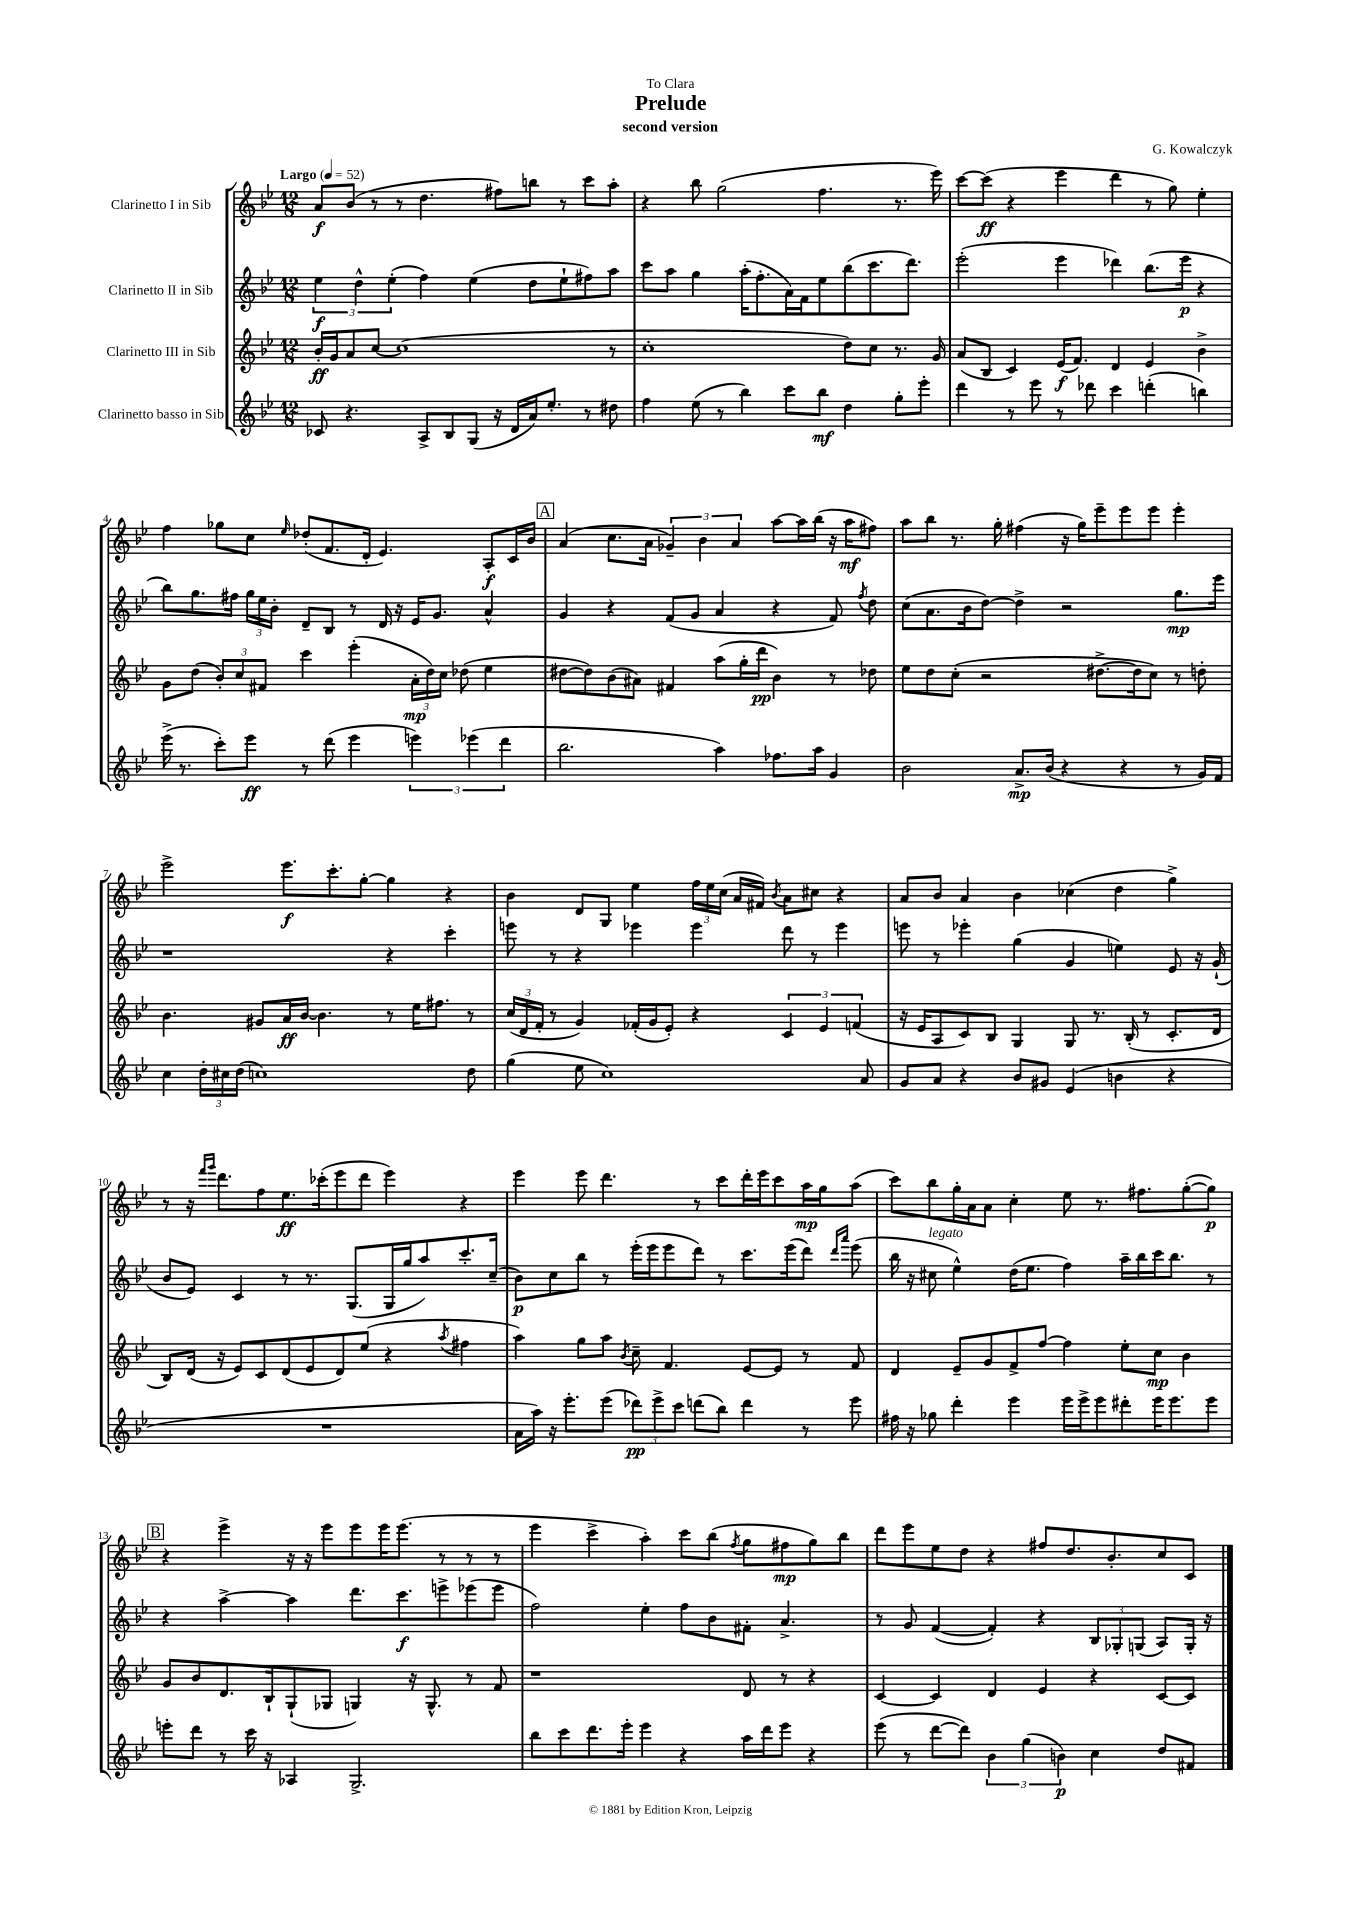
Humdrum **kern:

**kern	**kern	**kern	**kern
*staff4	*staff3	*staff2	*staff1
*clefG2	*clefG2	*clefG2	*clefG2
*k[b-e-]	*k[b-e-]	*k[b-e-]	*k[b-e-]
*M12/8	*M12/8	*M12/8	*M12/8
*MM52	*MM52	*MM52	*MM52
8c-	16b-'	6ee-	8a
.	16g	.	.
4.r	8a	.	(8b-
.	.	6dd^^	.
.	[8cc	.	8r
.	.	(6ee-'	.
.	(1cc]	.	8r
8A^	.	4ff)	4.dd
8B-	.	.	.
(8G	.	(4ee-	.
16r	.	.	8ff#)
16d	.	.	.
16a)	.	8dd	8bb
8.ee-'	.	.	.
.	.	8ee-`	8r
8r	.	8ff#)	8ccc
8dd#	8r	8aa	8aa'
=	=	=	=
4ff	1cc'	8ccc	4r
.	.	8aa	.
(8ee-	.	4gg	8bb-
8r	.	.	(2gg
4bb-)	.	(16aa'	.
.	.	8.ff'	.
8ccc	.	16a)	.
.	.	16f	.
8bb-	.	8ee-	4.ff
4dd	8dd)	(8bb-	.
.	8cc	8.ccc	.
8gg'	8.r	.	8.r
.	.	8.ddd)	.
8eee-'	.	.	.
.	16g	.	16eee-)
=	=	=	=
4ddd	(8a	(2eee-'	[8ccc
.	8B-	.	(8ccc]
8r	4c)	.	4r
8eee-	.	.	.
8r	(16e-	4eee-	4eee-
.	8.f)	.	.
8ddd-	.	.	.
4ccc	4d	4ddd-)	4ddd
(4ddd'	4e-	(8.bb-	8r
.	.	.	8gg)
.	.	16eee-	.
4bb)	4b-^	4r	4ee-'
=	=	=	=
(16eee-^	8g	8bb-)	4ff
8.r	.	.	.
.	(8dd	8.gg	.
8ccc')	12b-')	.	8gg-
.	.	16ff#	.
.	12cc	.	.
8eee-	.	24gg	8cc
.	12f#	24ee-	.
.	.	24b-'	.
.	.	.	16qqee-
8r	4ccc	8d~	(8dd-'
(8ddd	.	8B-	8.f
4eee-	(4eee-'	8r	.
.	.	.	16d'
.	.	16d	4.e-)
.	.	16r	.
6eee)	24a'	16e-	.
.	24dd)	.	.
.	.	8.g	.
.	24cc	.	.
.	(8dd-	.	.
(6eee-	.	.	.
.	4ee-	4a^^	8A'
6ddd	.	.	.
.	.	.	16c
.	.	.	16b-
=	=	=	=
2.bb-	[8dd#	4g	(4a
.	8dd#])	.	.
.	(8b-	4r	8.cc
.	8a#)	.	.
.	.	.	16a
.	4f#	(8f	6g-~)
.	.	8g	.
.	.	.	6b-
4aa)	(8aa	4a	.
.	.	.	6a
.	16gg'	.	.
.	16ddd	.	.
8.ff-	4b-)	4r	[8aa
.	.	.	16aa]
16aa	.	.	(16bb-
4g	8r	8f)	16r
.	.	.	16aa
.	.	8qff	.
.	8dd-	8dd	8ff#)
=	=	=	=
2b-	8ee-	(8cc	8aa
.	8dd	8.a	8bb-
.	(8cc'	.	8.r
.	.	16b-	.
.	2r	[8dd)	.
.	.	.	16gg'
8.a^	.	4dd^]	(4ff#
(16b-	.	.	.
4r	.	2r	16r
.	.	.	16gg)
.	[8.dd#^	.	8eee-~
4r	.	.	8eee-
.	16dd#]	.	.
.	8cc)	.	8eee-
8r	8r	8.gg	4eee-'
16g)	8dd'	.	.
16f	.	16eee-	.
=	=	=	=
4cc	4.b-	1r	2eee-^
24dd'	.	.	.
24cc#	.	.	.
(24dd	.	.	.
1cc)	8g#	.	.
.	16a	.	8.eee-
.	[16b-	.	.
.	4.b-]	.	.
.	.	.	8.ccc'
.	.	.	[8gg'
.	8r	4r	4gg]
.	16ee-	.	.
.	8.ff#	.	.
.	.	4ccc'	4r
8dd	8r	.	.
=	=	=	=
(4gg	(24cc	8eee	4b-
.	24d	.	.
.	24f'	.	.
.	8r	8r	.
8ee-	4g)	4r	8d
1cc)	.	.	8G
.	(16f-'	4eee-	4ee-
.	16g	.	.
.	8e-')	.	.
.	4r	4eee-	24ff
.	.	.	24ee-
.	.	.	(24cc
.	.	.	16a
.	.	.	16f#)
.	.	.	8qb-
.	6c	8ddd	8a
.	.	8r	8cc#
.	6e-	.	.
.	.	4eee-	4r
.	(6f	.	.
8a	.	.	.
=	=	=	=
8g	16r	8eee	8a
.	16e-	.	.
8a	8A	8r	8b-
4r	8c)	4eee-'	4a
.	8B-	.	.
8b-	4G	(4gg	4b-
8g#	.	.	.
(4e-	8G	4g	(4cc-
.	8.r	.	.
4b	.	4ee)	4dd
.	(16B-'	.	.
.	8r	.	.
4r	8.c'	8e-	4gg^)
.	.	16r	.
.	16d	(16g`	.
=	=	=	=
1.r	8B-)	8b-	8r
.	(16d	8e-)	16r
.	.	.	16qqfff
.	.	.	16qqggg
.	16r	.	8.ddd
.	8e-)	4c	.
.	8c	.	8ff
.	(8d	8r	8.ee-
.	8e-	8.r	.
.	.	.	(16ccc-'
.	8d)	.	8eee-
.	.	(8.G	.
.	(8ee-	.	8ddd
.	4r	16G	4eee-)
.	.	16gg	.
.	.	8aa)	.
.	8qaa	.	.
.	4ff#	8.ccc'	4r
.	.	(16cc~	.
=	=	=	=
16a	4aa)	8b-)	4eee-
16aa)	.	.	.
16r	.	8cc	.
8.eee-'	.	.	.
.	8gg	8bb-	8eee-
(8eee-	8aa	8r	4.ddd
.	8qb-	.	.
12ddd-)	8cc~	(16eee-'	.
.	.	16eee-	.
12eee-^	.	.	.
.	4.f	8eee-	.
12ccc	.	.	.
(8ddd	.	8ddd)	8r
8bb-)	.	8r	8ccc
4ddd	[8e-	8.ccc	16ddd'
.	.	.	16eee-
.	8e-]	.	8ccc
.	.	(16eee-	.
8r	8r	8ddd)	16aa
.	.	.	16gg
.	.	16qqddd	.
.	.	16qqaaa	.
8eee-	8f	(8eee-	(8aa
=	=	=	=
16ff#	4d	16bb-	8ccc)
16r	.	16r	.
8gg-	.	8cc#	8bb-
4ddd'	8e-~	4ee-^^)	16gg'
.	.	.	16a
.	8g	.	8a
4eee-	8f^	(16dd	4cc'
.	.	8.ee-	.
.	[8ff	.	.
16eee-	4ff]	4ff)	8ee-
16eee-^	.	.	.
8eee-	.	.	8.r
8ddd#'	8ee-'	16aa~	.
.	.	16bb-	8.ff#
16eee-	8cc	16ccc	.
8.eee-	.	8.bb-	.
.	4b-	.	([8gg'
8eee-	.	8r	8gg])
=	=	=	=
8eee'	8g	4r	4r
8ddd	8b-	.	.
8r	8.d	[4aa^	4eee-^
16ccc	.	.	.
16r	16B-`	.	.
4A-	(8G`	4aa]	16r
.	.	.	16r
.	8G-	.	8eee-
2.G^	4G)	8.ddd	8eee-
.	.	.	16eee-
.	.	8.ccc	(8.eee-
.	16r	.	.
.	8.G^^	.	.
.	.	8eee^	8r
.	8r	(8eee-	8r
.	8f	8eee-	8r
=	=	=	=
8bb-	1r	2ff)	4eee-
8ccc	.	.	.
8.ddd	.	.	4ccc^
16eee-'	.	.	.
4eee-	.	4ee-'	4aa')
4r	.	8ff	8ccc
.	.	8b-	(8bb-
.	.	.	8qff
16aa	8d	8f#'	8gg
16ddd	.	.	.
8eee-	8r	4.a^	8ff#
4r	4r	.	8gg)
.	.	.	8bb-
=	=	=	=
(8eee-	[4c	8r	8ddd
8r	.	8g	8eee-
[8ddd	4c]	([4f	8ee-
8ddd])	.	.	8dd
6b-	4d	4f'])	4r
(6gg	.	.	.
.	4e-	4r	8ff#
6b)	.	.	.
.	.	.	8.dd
4cc	4r	12B-	.
.	.	.	8.b-'
.	.	12G-'	.
.	.	(12G	.
8dd	[8c	8A)	8cc
8f#	8c]	16G'	8c
.	.	16r	.
==	==	==	==
*-	*-	*-	*-
